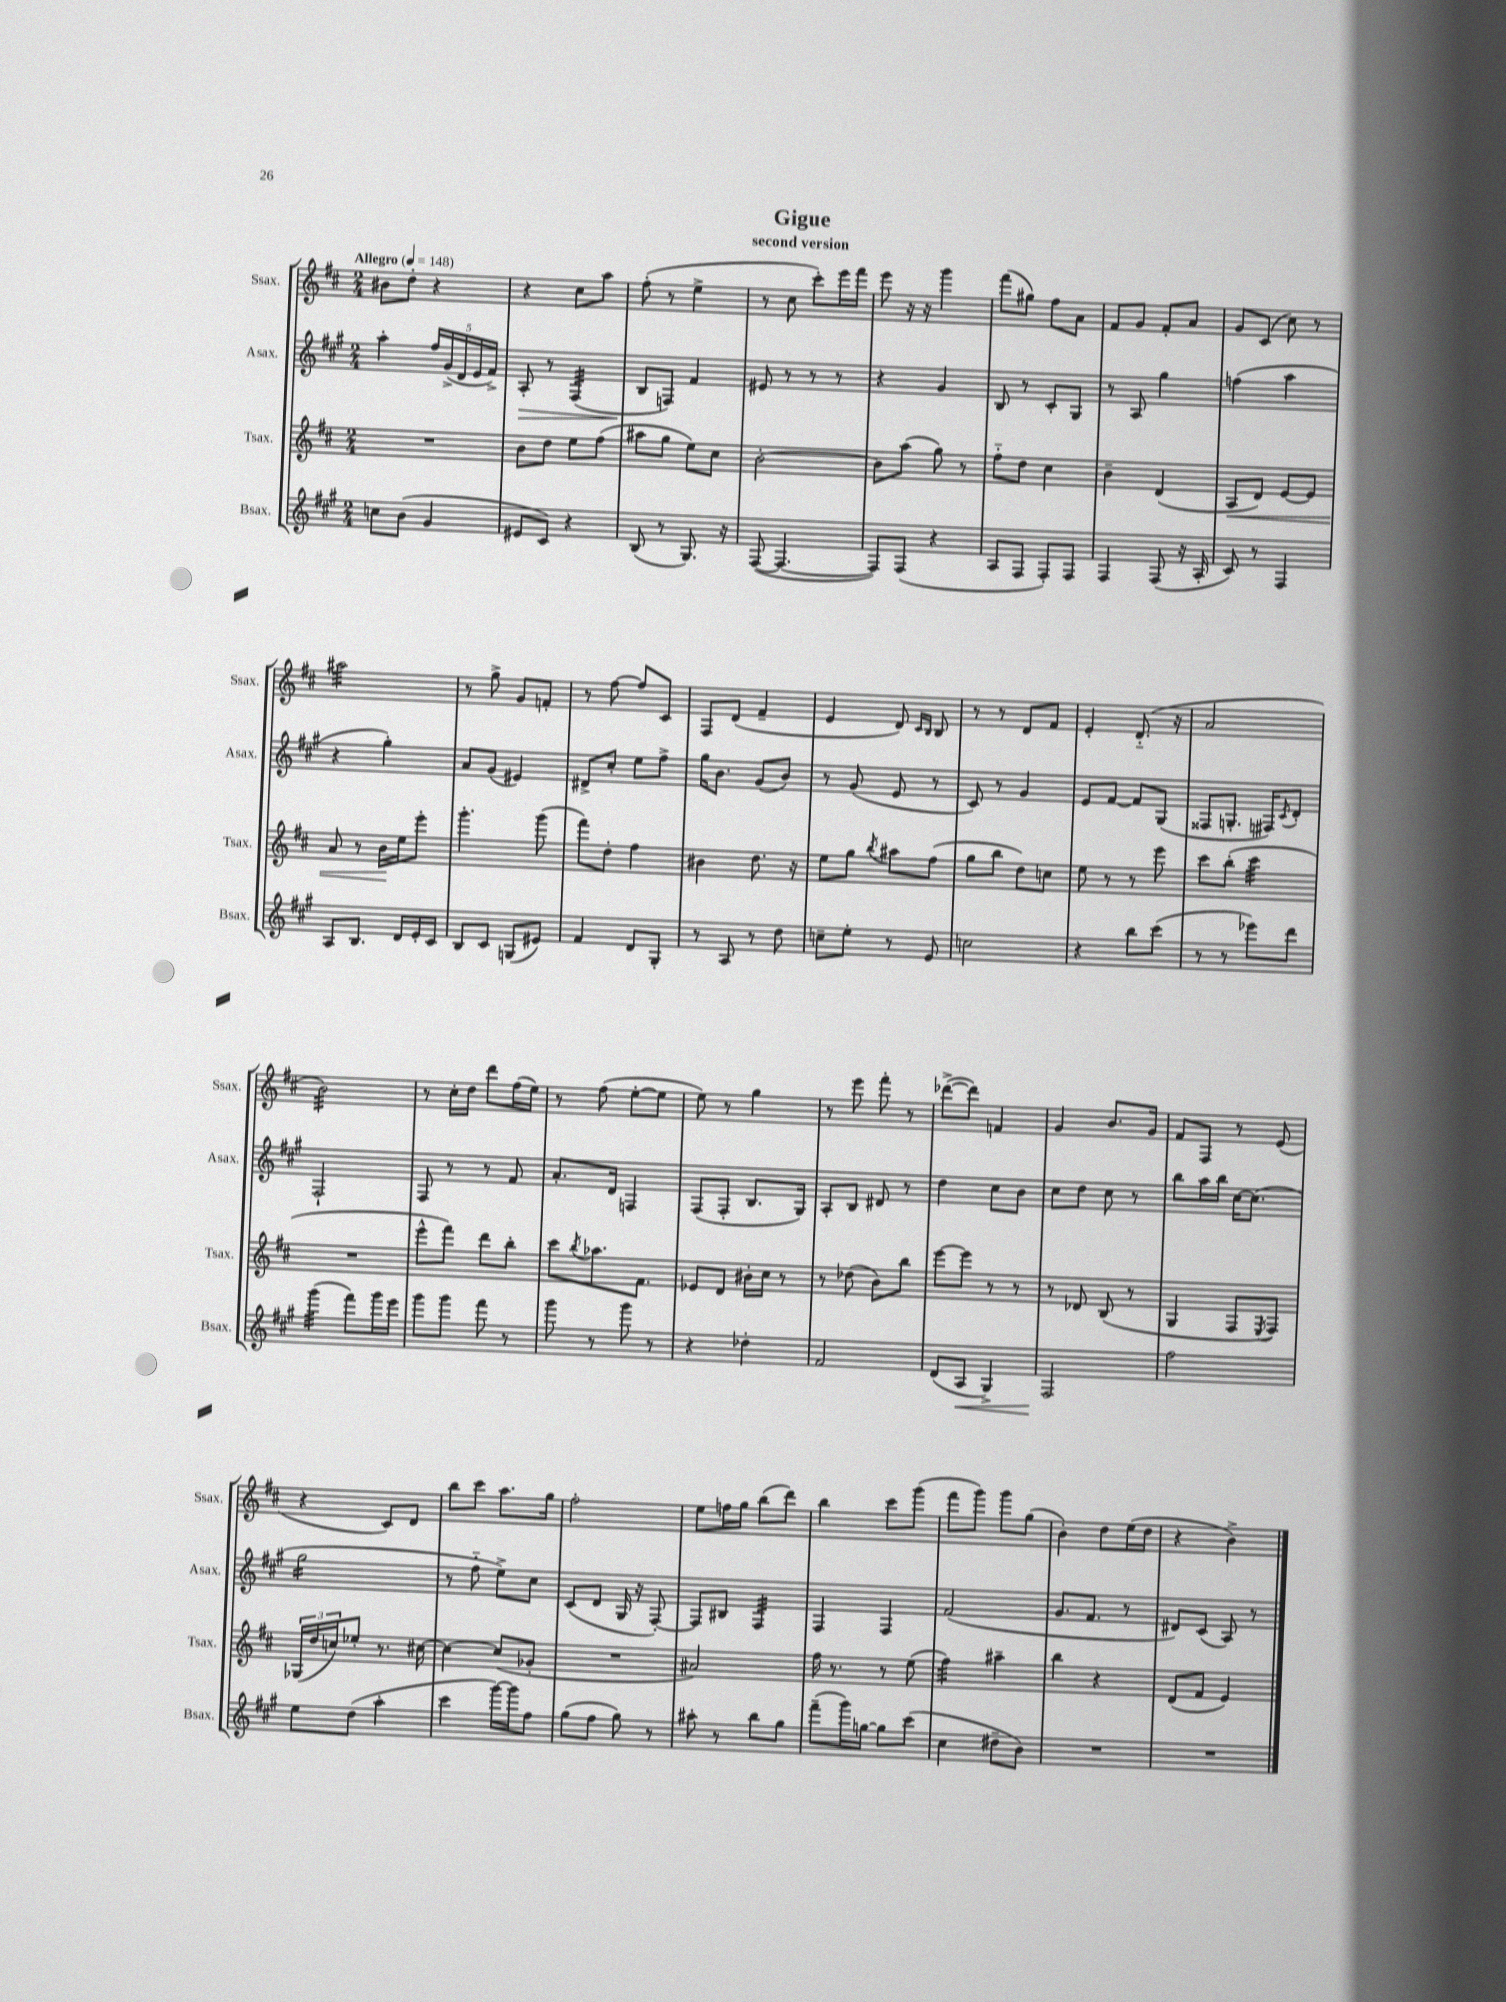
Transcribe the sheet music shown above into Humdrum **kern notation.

**kern	**kern	**kern	**kern
*staff4	*staff3	*staff2	*staff1
*clefG2	*clefG2	*clefG2	*clefG2
*k[f#c#g#]	*k[f#c#]	*k[f#c#g#]	*k[f#c#]
*M2/4	*M2/4	*M2/4	*M2/4
*MM148	*MM148	*MM148	*MM148
8cc	2r	4aa'	8b#
(8b	.	.	8dd'
4g#	.	20ff#	4r
.	.	(20g#^	.
.	.	20d	.
.	.	20e	.
.	.	20f#^)	.
=	=	=	=
8e#	8b	8A'	4r
8c#)	8dd	8r	.
4r	8ee	(4F#	8cc#
.	(8ff#	.	8aa
=	=	=	=
(8B	8aa#	8B	(8ff#'
8r	8gg	8F)	8r
8.G#)	8ee)	4f#	4ee^
.	8cc#	.	.
16r	.	.	.
=	=	=	=
([8F#	[2b'	8e#	8r
4.F#_	.	8r	8cc#
.	.	8r	8ccc#')
.	.	8r	16eee
.	.	.	16fff#
=	=	=	=
8F#])	8b]	4r	8eee
(8F#	(8aa	.	16r
.	.	.	16r
4r	8gg)	4g#	4ggg
.	8r	.	.
=	=	=	=
8A	8ff#'~	8B	(8fff#
8F#	8dd	8r	8gg#)
8F#')	4cc#	8c#'	8ff#
8F#	.	8G#	8a
=	=	=	=
4F#	4b~	8r	8f#
.	.	8A	8g
(8F#	(4d	4gg#	8f#'
16r	.	.	8a
16A'	.	.	.
=	=	=	=
8c#)	8A	(4ff	8g
8r	8d)	.	(8c#
4F#	[8e	4aa	8cc#)
.	8e]	.	8r
=	=	=	=
8A	8a	4r	2aa#
8.B	8r	.	.
.	16b	4gg#')	.
16d	16ee	.	.
16e'	8eee'	.	.
16c#	.	.	.
=	=	=	=
8B	4.ggg'	8a	8r
8c#	.	(8g#	8gg^
(8G	.	4e#)	8g
8e#)	(8ggg	.	8f'
=	=	=	=
4f#	8fff#)	8d#^	8r
.	8dd'	8cc#'	[8ff#
8d	4ff#	8ee	8ff#]
8G#'	.	8ff#^	8c#
=	=	=	=
8r	4b#	16gg#	8F#
.	.	8.b	.
8A	.	.	(8d
8r	8.dd	(8g#	4f#~
8dd	.	8b)	.
.	16r	.	.
=	=	=	=
8cc~	8ee	8r	4e
8ee'	8gg	(8g#	.
.	8qbb	.	.
8r	8aa#	8e	8d)
.	.	.	16qqc#
.	.	.	16qqB
8e	(8ff#	8r	8B
=	=	=	=
2cc	8gg	8c#)	8r
.	8bb	8r	8r
.	8dd)	4g#	8d
.	8cc	.	8f#
=	=	=	=
4r	8ee	8e	4e'
.	8r	[8f#	.
8bb	8r	8f#]	(8.d'~
(8ccc#	8eee	(8G#	.
.	.	.	16r
=	=	=	=
8r	8ccc#	8F##	2a
8r	(8bb'	8.G'	.
8eee-)	4ccc#	.	.
.	.	16F#)	.
.	.	8qc#	.
8ddd	.	8d'	.
=	=	=	=
(4ggg#	2r	2F#`	2b)
8fff#)	.	.	.
16ggg#	.	.	.
16eee	.	.	.
=	=	=	=
8ggg#	8eee^^	8F#	8r
8ggg#	8fff#)	8r	16cc#'
.	.	.	16dd
8fff#	8ddd	8r	8ddd
8r	8bb'	8f#	(16ff#
.	.	.	16ee)
=	=	=	=
8ggg#	8ccc#	8.a'	8r
.	8qbb	.	.
8r	8.aa-	.	(8ff#
.	.	16d	.
8ggg#	.	4F	[8ee'
.	8.f#	.	.
8r	.	.	8ee]
=	=	=	=
4r	8e-	(8F#	8ee)
.	8d	8F#'	8r
4dd-'	16b#'	8.B	4gg
.	16cc#	.	.
.	8r	.	.
.	.	16G#)	.
=	=	=	=
2f#	8r	8A'	8r
.	(8dd-	8B	8eee
.	8b)	8d#	8fff#'
.	8bb	8r	8r
=	=	=	=
(8d	[8eee	4dd	([8ddd-^
8A	8eee]	.	8ddd-])
4G#^)	8r	8cc#	4f
.	8r	8b	.
=	=	=	=
2F#	8r	8cc#	4g
.	8d-	8dd	.
.	(8B	8cc#	8.b
.	8r	8r	.
.	.	.	16g
=	=	=	=
2ff#	4G	8bb	8f#
.	.	16aa	8F#
.	.	16bb	.
.	8F#	[16cc#	8r
.	.	(8.cc#]	.
.	8qE	.	.
.	8F#)	.	(8e
=	=	=	=
8ee	(24G-	2gg#	4r
.	24dd	.	.
.	24cc)	.	.
(8dd	8ee-'	.	.
4aa'	8.r	.	8c#)
.	.	.	8d
.	[16cc#	.	.
=	=	=	=
4ccc#	4cc#_	8r	8bb
.	.	8ff#'~	8ccc#
[16ggg#)	(8cc#]	8ee^)	8.aa
16ggg#]	.	.	.
8ff#	8g-'	8cc#	.
.	.	.	16gg
=	=	=	=
(8gg#	2r	(8c#	2ff#'
8ff#	.	8d	.
8gg#)	.	16G#	.
.	.	16r	.
8r	.	[8F#')	.
=	=	=	=
8aa#'	2a#)	8F#]	8ee
8r	.	8B#	16ff
.	.	.	16gg
8bb	.	4F#	(8bb
8gg#	.	.	8ddd)
=	=	=	=
(8fff#~	16ff#	4F#	4bb
.	8.r	.	.
16ggg#)	.	.	.
[16gg	.	.	.
8gg]	8r	4F#	8ccc#
(8ccc#	(8ee	.	(8ggg
=	=	=	=
4cc#	4ff#)	(2f#	8fff#
.	.	.	8ggg)
8dd#~	4aa#~	.	8ggg
8b)	.	.	(8gg
=	=	=	=
2r	4bb	8.g#	4b')
.	.	8.f#	.
.	4r	.	8dd
.	.	8r	(16ee
.	.	.	16dd
=	=	=	=
2r	(8d	8d#)	4r
.	8f#	(8c#	.
.	4e)	8A)	4b^)
.	.	8r	.
==	==	==	==
*-	*-	*-	*-
